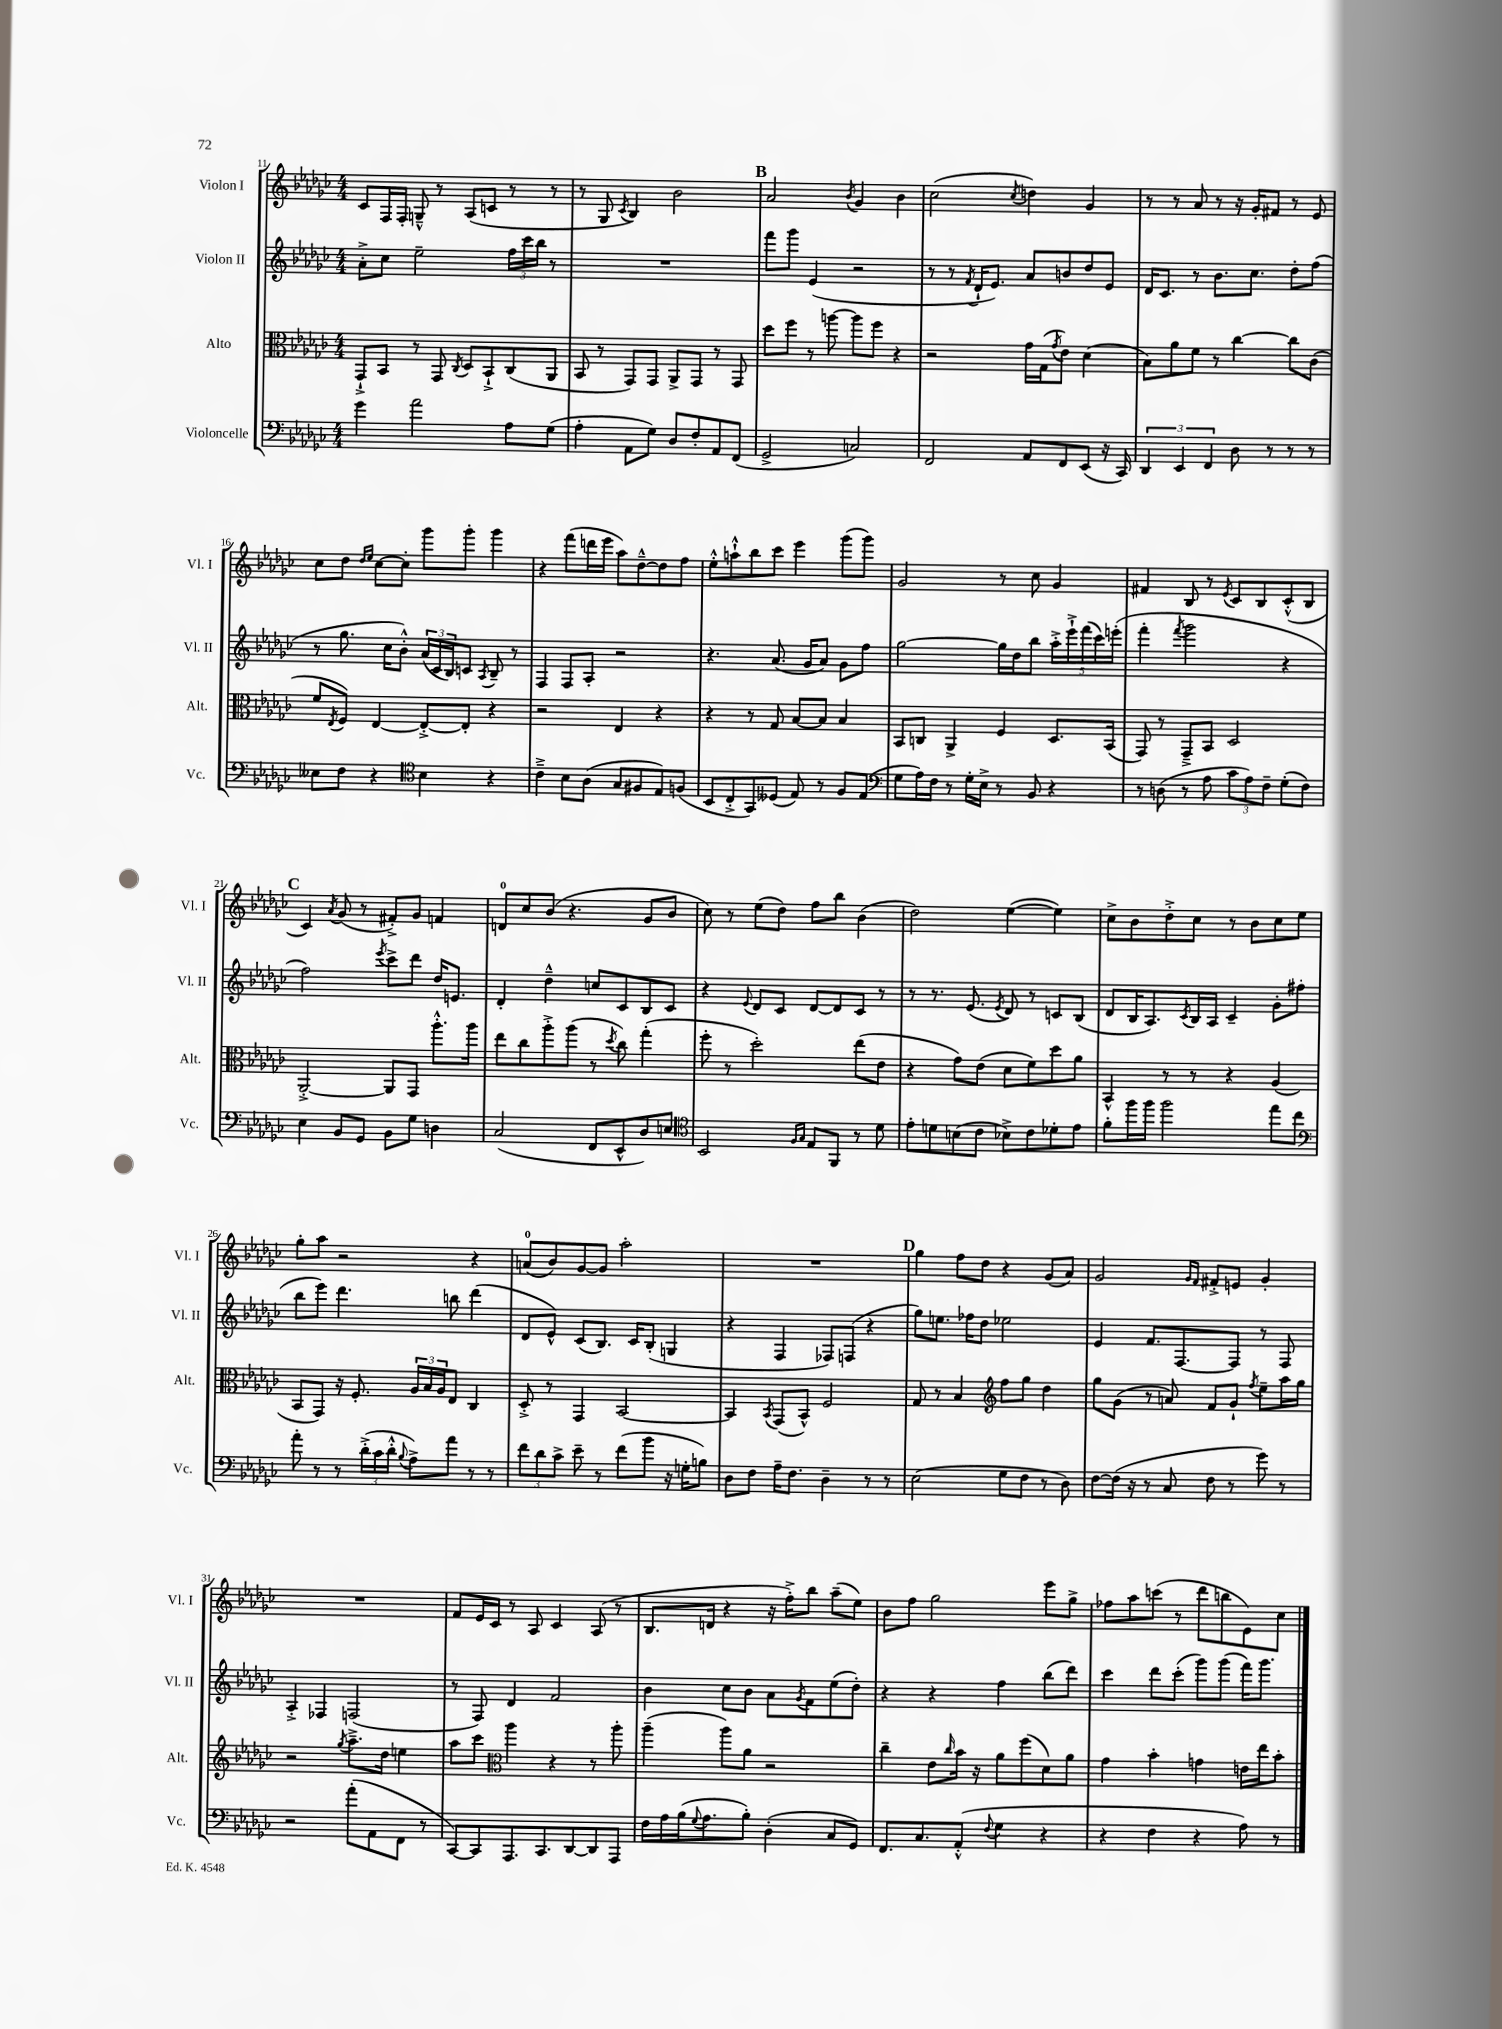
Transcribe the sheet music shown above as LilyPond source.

<<
\new StaffGroup <<
\new Staff = "s0" \with { instrumentName = "Violon I" shortInstrumentName = "Vl. I" } {
    \clef treble \key ges \major \numericTimeSignature \time 4/4
    ces'8 f16 f16-. g8---^ r8 aes8( c'8 r8 r8 |
    r8 ges8 \acciaccatura { ces'8 } bes4) bes'2 |
    \mark \markup { \bold "B" } aes'2 \acciaccatura { bes'8 } ges'4 bes'4 |
    ces''2( \acciaccatura { ces''8 } d''4) ges'4 |
    r8 r8 aes'8 r8 r16 ges'16-. fis'8 r8 ees'8 |
    ces''8 des''8 \grace { des''16 ees''16 } ces''8~ ces''8-. ges'''8 ges'''8-. ges'''4 |
    r4 f'''8( d'''16 ees'''16 aes''8) des''8~---^ des''8 f''8 |
    ees''8-.-^ a''8-!-^ bes''8 ces'''8 ees'''4 ges'''8( ges'''8) |
    ges'2 r8 ces''8 ges'4 |
    fis'4 bes8 r8 \acciaccatura { ees'8 } ces'8 bes8 ces'8-.-^( bes8 |
    \mark \markup { \bold "C" } ces'4) \acciaccatura { aes'8 } ges'8( r8 fis'8-.->) ges'8 f'4 |
    d'8-0 ces''8 bes'8( r4. ges'8 bes'8 |
    ces''8) r8 ees''8( des''8) f''8 bes''8 bes'4( |
    des''2) ees''4~( ees''4) |
    ces''8-> bes'8 des''8-.-> ces''8 r8 bes'8 ces''8 ees''8 |
    ges''8-. aes''8 r2 r4 |
    a'8-0( bes'8) ges'8~ ges'8 aes''2-. |
    R1 |
    \mark \markup { \bold "D" } ges''4 f''8 des''8 r4 ges'8( aes'8) |
    ges'2 \grace { ges'16 f'16 } fis'8-.-> e'8 ges'4-. |
    R1 |
    f'8 ees'16 ces'16 r8 aes8 ces'4 aes8( r8 |
    bes8. d'16 r4 r16 f''16-.->) bes''8 aes''8--( ees''8) |
    bes'8 f''8 ges''2 ees'''8 ges''8-> |
    fes''8 aes''8 c'''8( r8 des'''8 b''8 ees'8) ces''8 \bar "|." |
}
\new Staff = "s1" \with { instrumentName = "Violon II" shortInstrumentName = "Vl. II" } {
    \clef treble \key ges \major \numericTimeSignature \time 4/4
    aes'8-.-> ces''8 ees''2-- \tuplet 3/2 { f''16 ces'''16 bes''16 } r8 |
    R1 |
    \mark \markup { \bold "B" } f'''8 ges'''8 ees'4( r2 |
    r8 r8 \acciaccatura { f'8 } des'16-! ees'8.) aes'8 b'8 des''8 ees'8 |
    des'16 ces'8. r8 bes'8. ces''8. des''8-. f''8( |
    r8 ges''8. ces''16 bes'8-.-^) \tuplet 3/2 { aes'16( ces'16 bes16) } c'8 \acciaccatura { aes8 } bes8-- r8 |
    f4 f8 aes8-. r2 |
    r4. aes'8.( ges'16 aes'8) ges'8 f''8 |
    ges''2~ ges''16 des''16 bes''8 \tuplet 5/4 { aes''16-.-> ees'''16-!-> f'''16( ces'''16) e'''16-.( } |
    f'''4-. \acciaccatura { f'''8 } ges'''2 r4 |
    \mark \markup { \bold "C" } f''2) \acciaccatura { ees'''8 } ces'''8-> des'''8 des''16 e'8. |
    des'4-. des''4---^ c''8 ces'8 bes8 ces'8 |
    r4 \appoggiatura { ees'8 } des'8 ces'8 des'8~ des'8 ces'8 r8 |
    r8 r8. ees'8.( \acciaccatura { ees'8 } des'8) r8 c'8 bes8( |
    des'8 bes16 aes8.) \acciaccatura { ces'8 } bes16 aes16 ces'4-- ges'8-. fis''8( |
    bes''8 ees'''8) des'''4. b''8 des'''4( |
    des'8 ees'8-^) ces'8( bes8.) ces'16 bes8-.( g4 |
    r4 f4 fes8) f8( r4 |
    \mark \markup { \bold "D" } ges''8) e''8. fes''16 des''8 ees''2 |
    ees'4 f'8. f8.~ f8 r8 f8 |
    aes4-.-> fes4 f2( |
    r8 f8) des'4 f'2 |
    bes'4 ces''8 bes'8 aes'8 \acciaccatura { ges'8 } f'8 ees''8( des''8-.) |
    r4 r4 f''4 bes''8( des'''8) |
    ces'''4 des'''8 ces'''8-.( ges'''8) ges'''8( f'''16) ges'''8. \bar "|." |
}
\new Staff = "s2" \with { instrumentName = "Alto" shortInstrumentName = "Alt." } {
    \clef alto \key ges \major \numericTimeSignature \time 4/4
    ges,8-!-> bes,8 r8 ges,8 \acciaccatura { ces8 } des8 bes,8-!-> ces8( aes,8 |
    bes,8 r8 ges,8) ges,8 aes,8-> ges,8 r8 ges,8 |
    \mark \markup { \bold "B" } des''8 f''8 r8 a''8~ a''8 f''8 r4 |
    r2 ges'16 ges16( \acciaccatura { ges'8 } ees'8) des'4( |
    bes8) aes'8 f'8 r8 ces''4~ ces''8 ces'8( |
    f'8 \acciaccatura { ees8 } f8) ees4~ ees8~-.-> ees8-. r4 |
    r2 ees4 r4 |
    r4 r8 ges8 bes8~ bes8 bes4 |
    bes,8 c8 aes,4-> f4 des8. bes,16( |
    ges,8) r8 ges,8---> bes,8 des2 |
    \mark \markup { \bold "C" } aes,2~-.-> aes,8 ges,8 aes''8.-.-^ aes''16 |
    ees''8 ces''8 aes''8-.-> aes''8( r8 \acciaccatura { des''8 } ces''8) ges''4-.( |
    f''8-. r8 des''2-.) ees''8( ees'8 |
    r4 ges'8) ees'8( des'8 f'8) des''8 aes'8 |
    bes,4-^ r8 r8 r4 aes4( |
    bes,8 ges,8) r16 f8.-. \tuplet 3/2 { aes16 bes16 aes16 } ees8 ces4 |
    des8-.-> r8 ges,4 bes,2~ |
    bes,4 \acciaccatura { bes,8 } ges,8( bes,8-^) f2 |
    \mark \markup { \bold "D" } ges8 r8 bes4 \clef treble f''8 ges''8 des''4 |
    ges''8 ges'8( r8 a'8) f'8 ges'8-! \acciaccatura { f''8 } ees''8-- aes''16 ges''16 |
    r2 \acciaccatura { ges''8 } aes''8.---> des''16 e''4 |
    aes''8 ces'''8 \clef alto aes''4 r4 r8 aes''8-. |
    aes''4--( aes''8) aes'8 r2 |
    ces''4-- ees'8 \grace { ces''16 } bes'16 r16 aes'8 f''8( des'8) aes'8 |
    ges'4 bes'4-. g'4 e'16 ees''16 bes'8-. \bar "|." |
}
\new Staff = "s3" \with { instrumentName = "Violoncelle" shortInstrumentName = "Vc." } {
    \clef bass \key ges \major \numericTimeSignature \time 4/4
    ges'4 aes'2 aes8 ges8( |
    aes4-. aes,8 ges8) des8 f8-. aes,8 f,8( |
    \mark \markup { \bold "B" } ges,2-> c2) |
    f,2 aes,8 f,8 ees,8( r16 ces,16) |
    \tuplet 3/2 { des,4 ees,4 f,4 } des8 r8 r8 r8 |
    eeses8 f8 r4 \clef tenor bes4 r4 |
    ces'4---> bes8 aes8( ges8 fis8 ees8) f8( |
    bes,8 ces8-.-> ges,8) deses8( ees8) r8 f8 ees8( |
    \clef bass ges8 aes16) f16 r8 ges16-. ees16-> r8 bes,8 r4 |
    r8 d8( r8 aes8 \tuplet 3/2 { ces'8 aes8) f8-- } ges8-.( f8) |
    \mark \markup { \bold "C" } ees4 bes,8 ges,8 bes,8 ges8 d4 |
    ces2( f,8 ees,8-^ des8) e8 |
    \clef tenor bes,2 \grace { f16 ges16 } ees8 f,8 r8 des'8 |
    ees'8-. d'8 b8( ces'8 bes8->) ces'8 des'8-. ees'8 |
    f'8-. f''16 f''16 f''2 ees''8 ces''8 |
    \clef bass aes'8-. r8 r8 \tuplet 3/2 { des'16-.->( ces'16 des'16-.-^ } \appoggiatura { bes8 } aes8->) aes'8 r8 r8 |
    \tuplet 3/2 { f'8 des'8 ces'8-> } ees'8-- r8 f'8( bes'8 r16 g16-. b8) |
    des8 f8 aes16-- f8. des4-- r8 r8 |
    \mark \markup { \bold "D" } ees2( ges8 f8 r8 des8) |
    f8~ f16( r16 r8 ces8 f8 r8 ges'8) r8 |
    r2 aes'8-.( aes,8 f,8 r8 |
    ces,8~) ces,8 aes,,8. ces,8. des,8~ des,8 aes,,8 |
    f16 aes16 bes16( \appoggiatura { ges8 } aes8. bes8-.) des4-.( ces8 ges,8) |
    f,8. ces8. aes,8-.-^( \appoggiatura { f8 } ges4 r4 |
    r4 f4 r4 aes8) r8 \bar "|." |
}
>>
>>
\layout { \context { \Score currentBarNumber = #11 } }
